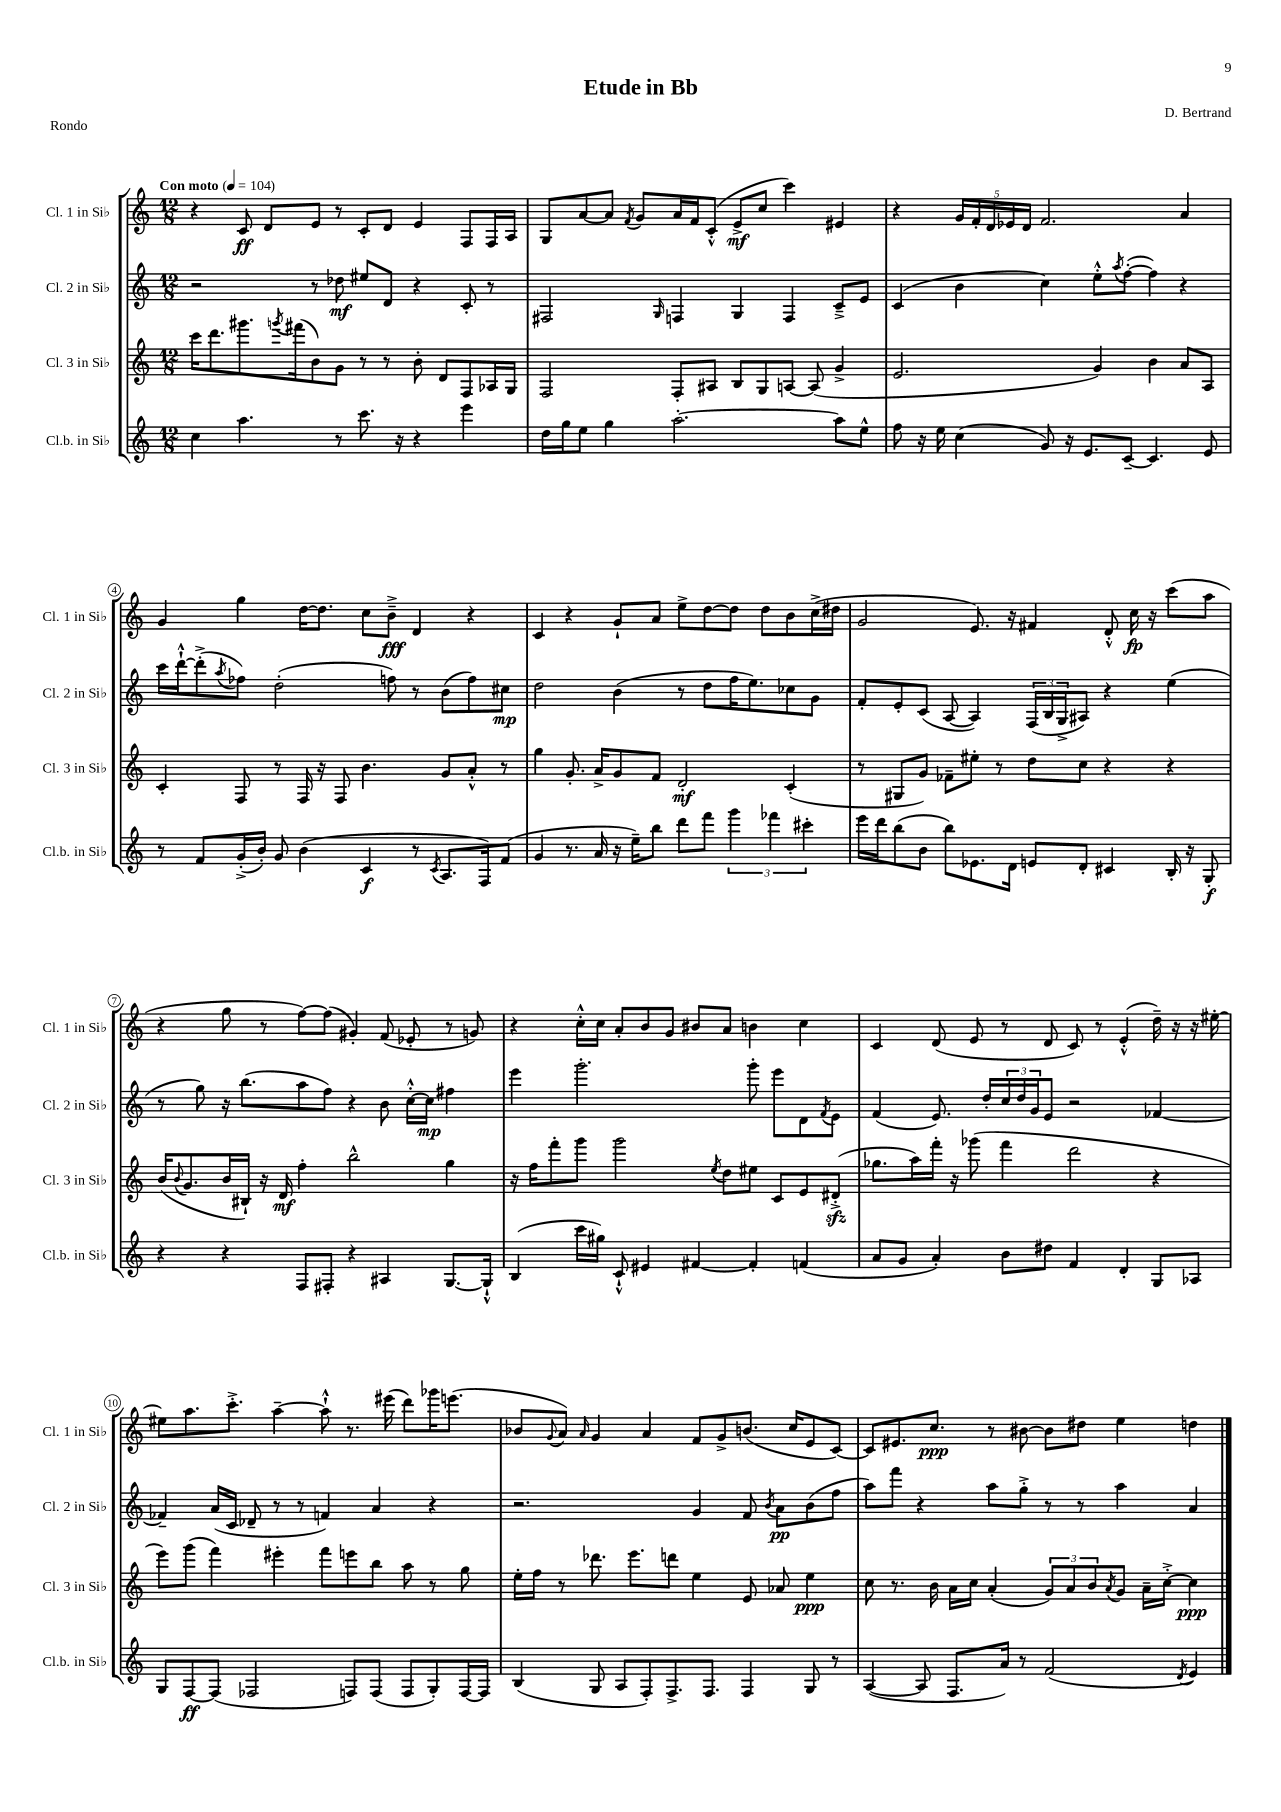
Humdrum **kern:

**kern	**dynam	**kern	**dynam	**kern	**dynam	**kern	**dynam
*part4	*part4	*part3	*part3	*part2	*part2	*part1	*part1
*staff4	*staff4	*staff3	*staff3	*staff2	*staff2	*staff1	*staff1
*I"Cl.b. in Si♭	*	*I"Cl. 3 in Si♭	*	*I"Cl. 2 in Si♭	*	*I"Cl. 1 in Si♭	*
*I'Cl.b. in Si♭	*	*I'Cl. 3 in Si♭	*	*I'Cl. 2 in Si♭	*	*I'Cl. 1 in Si♭	*
*clefG2	*	*clefG2	*	*clefG2	*	*clefG2	*
*k[]	*	*k[]	*	*k[]	*	*k[]	*
*M12/8	*	*M12/8	*	*M12/8	*	*M12/8	*
*MM104	*	*MM104	*	*MM104	*	*MM104	*
=1	=1	=1	=1	=1	=1	=1	=1
!	!	!	!	!	!	!LO:TX:a:B:t=Con moto	!
4cc\	.	16ccc\KL	.	2r	.	4r	.
.	.	8.ddd\	.	.	.	.	.
4.aa\	.	8.ggg#X\	.	.	.	8c/	ff
.	.	.	.	.	.	8d/L	.
.	.	8qgggn/	.	.	.	.	.
.	.	(16fff#X\k	.	.	.	.	.
.	.	8b\)	.	8r	.	8e/J	.
8r	.	8g\J	.	8dd-X\	mf	8r	.
8.ccc\	.	8r	.	8ee#X/L	.	8c'/L	.
.	.	8r	.	8d/J	.	8d/J	.
16r	.	.	.	.	.	.	.
4r	.	8b'\	.	4r	.	4e/	.
.	.	8d/L	.	.	.	.	.
4eee\	.	8F/	.	8c'/	.	8F/L	.
.	.	16A-X/L	.	8r	.	16F/L	.
.	.	16G/JJ	.	.	.	16A/JJ	.
=2	=2	=2	=2	=2	=2	=2	=2
16dd\LL	.	2F/	.	2F#X/	.	8G/L	.
16gg\J	.	.	.	.	.	.	.
8ee\J	.	.	.	.	.	[8a/	.
4gg\	.	.	.	.	.	8a/J]	.
.	.	.	.	.	.	8qf/	.
.	.	.	.	.	.	8g/L	.
.	.	.	.	16qqG/	.	.	.
[2.aa'\	.	8F'/L	.	4Fn/	.	16a/L	.
.	.	.	.	.	.	16f/J	.
.	.	8A#X/J	.	.	.	(8c'^^/J	.
.	.	8B/L	.	4G/	.	8e^/L	mf
.	.	8G/	.	.	.	8cc/J	.
.	.	[8An/J	.	4F/	.	4ccc\)	.
.	.	(8A/]	.	.	.	.	.
8aa\L]	.	4g^/	.	8c~^/L	.	4e#X/	.
8ee^^\J	.	.	.	8e/J	.	.	.
=3	=3	=3	=3	=3	=3	=3	=3
8ff\	.	2.e/	.	(4c/	.	4r	.
16r	.	.	.	.	.	.	.
16ee\	.	.	.	.	.	.	.
(4cc\	.	.	.	4b\	.	20g/LL	.
.	.	.	.	.	.	20f'/	.
.	.	.	.	.	.	20d/	.
.	.	.	.	.	.	20e-X/	.
.	.	.	.	.	.	20d/JJ	.
8g/)	.	.	.	4cc\)	.	2.f/	.
16r	.	.	.	.	.	.	.
8.e/L	.	.	.	.	.	.	.
.	.	4g/)	.	8ee'^^\L	.	.	.
.	.	.	.	8qaa/	.	.	.
[8c~/J	.	.	.	([8ff'\J	.	.	.
4.c/]	.	4b\	.	4ff\])	.	.	.
.	.	8a/L	.	4r	.	4a/	.
8e/	.	8A/J	.	.	.	.	.
!!LO:LB:g=z
=4	=4	=4	=4	=4	=4	=4	=4
8r	.	4c'/	.	16ccc\LL	.	4g/	.
.	.	.	.	[16ddd`^^\J	.	.	.
8f/L	.	.	.	(8ddd'^\]	.	.	.
.	.	.	.	8qaa/	.	.	.
(16g'^/L	.	8F/	.	8ff-X\J)	.	4gg\	.
16b'/JJ)	.	.	.	.	.	.	.
8g/	.	8r	.	(2dd'\	.	.	.
(4b\	.	16F/	.	.	.	[16dd\KL	.
.	.	16r	.	.	.	8.dd\J]	.
.	.	8F/	.	.	.	.	.
4c/	f	4.b\	.	.	.	8cc\L	.
.	.	.	.	8ffn\)	.	8b~^\J	fff
8r	.	.	.	8r	.	4d/	.
8qc/	.	.	.	.	.	.	.
8.A/L	.	8g/L	.	(8b\L	.	.	.
.	.	8a'^^/J	.	8ff\)	.	4r	.
16F/k)	.	.	.	.	.	.	.
(8f/J	.	8r	.	8cc#X\J	mp	.	.
=5	=5	=5	=5	=5	=5	=5	=5
4g/	.	4gg\	.	2dd\	.	4c/	.
8.r	.	8.g'/	.	.	.	4r	.
16a/	.	16a^/KL	.	.	.	.	.
16r	.	8g/	.	(4b\	.	8g`/L	.
16ee~\KL)	.	.	.	.	.	.	.
8bb\J	.	8f/J	.	.	.	8a/J	.
8ddd\L	.	2d'/	mf	8r	.	8ee^\L	.
8fff\J	.	.	.	8dd\L	.	[8dd\	.
6ggg\	.	.	.	16ff\K	.	8dd\J]	.
.	.	.	.	8.ee\)	.	.	.
.	.	.	.	.	.	8dd\L	.
6fff-X\	.	.	.	.	.	.	.
.	.	(4c'/	.	8cc-X\	.	8b\	.
6ccc#X'\	.	.	.	.	.	.	.
.	.	.	.	8g\J	.	(16cc^\L	.
.	.	.	.	.	.	16dd#X\JJ	.
=6	=6	=6	=6	=6	=6	=6	=6
16eee\LL	.	8r	.	8f'/L	.	2g/	.
16ddd\J	.	.	.	.	.	.	.
(8bb\	.	8G#X/L	.	8e'/	.	.	.
8b\J	.	8g/J)	.	(8c/J	.	.	.
8bb\L)	.	8f-X~\L	.	[8A/	.	.	.
8.e-X\	.	8ee#X'\J	.	4A/])	.	8.e/)	.
.	.	8r	.	.	.	.	.
16d\Jk	.	.	.	.	.	16r	.
8en/L	.	8dd\L	.	(24F/LL	.	4f#X/	.
.	.	.	.	24B/	.	.	.
.	.	.	.	24G^/J	.	.	.
8d'/J	.	8cc\J	.	8A#X/J)	.	.	.
4c#X/	.	4r	.	4r	.	8d'^^/	.
.	.	.	.	.	.	16cc\	fp
.	.	.	.	.	.	16r	.
16B'/	.	4r	.	(4ee\	.	(8ccc\L	.
16r	.	.	.	.	.	.	.
8G'/	f	.	.	.	.	8aa\J	.
!!LO:LB:g=z
=7	=7	=7	=7	=7	=7	=7	=7
4r	.	(16b/KL	.	8r	.	4r	.
.	.	8qqb/	.	.	.	.	.
.	.	8.g/	.	.	.	.	.
.	.	.	.	8gg\)	.	.	.
4r	.	16b/L	.	16r	.	8gg\	.
.	.	16B#X`/JJ)	.	(8.bb\L	.	.	.
.	.	16r	.	.	.	8r	.
.	.	16d/	mf	.	.	.	.
8F/L	.	4ff'\	.	8aa\	.	[8ff\L)	.
8F#X'/J	.	.	.	8ff\J)	.	(8ff\J]	.
4r	.	2bb^^\	.	4r	.	4g#X'/)	.
4A#X/	.	.	.	8b\	.	(8f/	.
.	.	.	.	[16cc'^^\LL	.	8e-X'/	.
.	.	.	.	16cc\JJ]	mp	.	.
[8.G/L	.	4gg\	.	4ff#X\	.	8r	.
.	.	.	.	.	.	8gn/)	.
16G`^^/Jk]	.	.	.	.	.	.	.
=8	=8	=8	=8	=8	=8	=8	=8
(4B/	.	16r	.	4eee\	.	4r	.
.	.	16ff\KL	.	.	.	.	.
.	.	8fff'\	.	.	.	.	.
16ccc\LL	.	8ggg\J	.	2.ggg'\	.	16cc'^^\LL	.
16gg#X\JJ)	.	.	.	.	.	16cc\JJ	.
8c`^^/	.	2ggg\	.	.	.	8a'/L	.
4e#X/	.	.	.	.	.	8b/	.
.	.	.	.	.	.	8g/J	.
[4f#X/	.	.	.	.	.	8b#X/L	.
.	.	8qee/	.	.	.	.	.
.	.	8dd\L	.	.	.	8a/J	.
4f#'/]	.	8ee#X\J	.	8ggg'\	.	4bn\	.
.	.	8c/L	.	8eee\L	.	.	.
(4fn/	.	8e/	.	8d\	.	4cc\	.
.	.	.	.	8qf/	.	.	.
.	.	(8d#Xzz'^/J	.	8e\J	.	.	.
=9	=9	=9	=9	=9	=9	=9	=9
8a/L	.	8.gg-X\L	.	(4f/	.	4c/	.
8g/J	.	.	.	.	.	.	.
.	.	16aa\L)	.	.	.	.	.
4a'/)	.	16fff'\JJ	.	8.e/)	.	(8d/	.
.	.	16r	.	.	.	.	.
.	.	(8ggg-X\	.	.	.	8e/	.
.	.	.	.	16dd'/LL	.	.	.
8b\L	.	4fff\	.	24cc/	.	8r	.
.	.	.	.	24dd/	.	.	.
.	.	.	.	24g/J	.	.	.
8dd#X\J	.	.	.	8e/J	.	8d/	.
4f/	.	2ddd\	.	2r	.	8c/)	.
.	.	.	.	.	.	8r	.
4d'/	.	.	.	.	.	(4e'^^/	.
8G/L	.	4r	.	[4f-X/	.	16dd~\)	.
.	.	.	.	.	.	16r	.
8A-X/J	.	.	.	.	.	16r	.
.	.	.	.	.	.	[16ee#X'\	.
!!LO:LB:g=z
=10	=10	=10	=10	=10	=10	=10	=10
8G/L	.	8eee\L)	.	4f-X~/]	.	8ee#X\L]	.
[8F/	ff	(8ggg\J	.	.	.	8.aa\	.
(8F/J]	.	4fff\)	.	(16a/LL	.	.	.
.	.	.	.	16c/JJ	.	8.ccc'^\J	.
2F-X/	.	.	.	8d-X~/	.	.	.
.	.	4eee#X'\	.	8r	.	[4aa~\	.
.	.	.	.	8r	.	.	.
.	.	8fff\L	.	4fn/)	.	8aa`^^\]	.
8Fn/L)	.	8eeen\	.	.	.	8.r	.
(8F/J	.	8bb\J	.	4a/	.	.	.
.	.	.	.	.	.	(16eee#X\	.
8F/L	.	8aa\	.	.	.	8ddd\L)	.
8G'/)	.	8r	.	4r	.	16ggg-X\K	.
.	.	.	.	.	.	(8.eeen\J	.
[16F/L	.	8gg\	.	.	.	.	.
16F/JJ]	.	.	.	.	.	.	.
=11	=11	=11	=11	=11	=11	=11	=11
(4B/	.	16ee'\LL	.	2.r	.	8b-X/L	.
.	.	16ff\JJ	.	.	.	.	.
.	.	.	.	.	.	8qqg/	.
.	.	8r	.	.	.	8a/J)	.
.	.	.	.	.	.	16qqa/	.
8G/	.	8.ddd-X\	.	.	.	4g/	.
8A/L	.	.	.	.	.	.	.
.	.	8.eee\L	.	.	.	.	.
8F'/)	.	.	.	.	.	4a/	.
8.F^/	.	8dddn\J	.	.	.	.	.
.	.	4ee\	.	4g/	.	8f/L	.
8.F/J	.	.	.	.	.	.	.
.	.	.	.	.	.	8g^/	.
4F/	.	8e/	.	8f/	.	(8.bn/J	.
.	.	.	.	8qb/	.	.	.
.	.	8a-X/	.	8a\L	pp	.	.
.	.	.	.	.	.	16cc/KL	.
8G/	.	4ee\	ppp	(8b\	.	8e/	.
8r	.	.	.	8ff\J	.	[8c/J)	.
=12	=12	=12	=12	=12	=12	=12	=12
([4A/	.	8cc\	.	8aa\L)	.	8c/L]	.
.	.	8.r	.	8fff\J	.	8.e#X/	.
8A/]	.	.	.	4r	.	.	.
.	.	16b\	.	.	.	8.cc/J	ppp
8.F/L	.	16a\LL	.	.	.	.	.
.	.	16cc\JJ	.	.	.	.	.
.	.	(4a'/	.	8aa\L	.	8r	.
16a/Jk)	.	.	.	.	.	.	.
8r	.	.	.	8gg'^\J	.	[8b#X\	.
(2f/	.	12g/L)	.	8r	.	8b#\L]	.
.	.	12a/	.	.	.	.	.
.	.	.	.	8r	.	8dd#X\J	.
.	.	12b/	.	.	.	.	.
.	.	8qa/	.	.	.	.	.
.	.	8g/J	.	4aa\	.	4ee\	.
.	.	16a~\LL	.	.	.	.	.
.	.	[16cc'^\JJ	.	.	.	.	.
8qd/	.	.	.	.	.	.	.
4e/)	.	4cc\]	ppp	4a/	.	4ddn\	.
==	==	==	==	==	==	==	==
*-	*-	*-	*-	*-	*-	*-	*-
